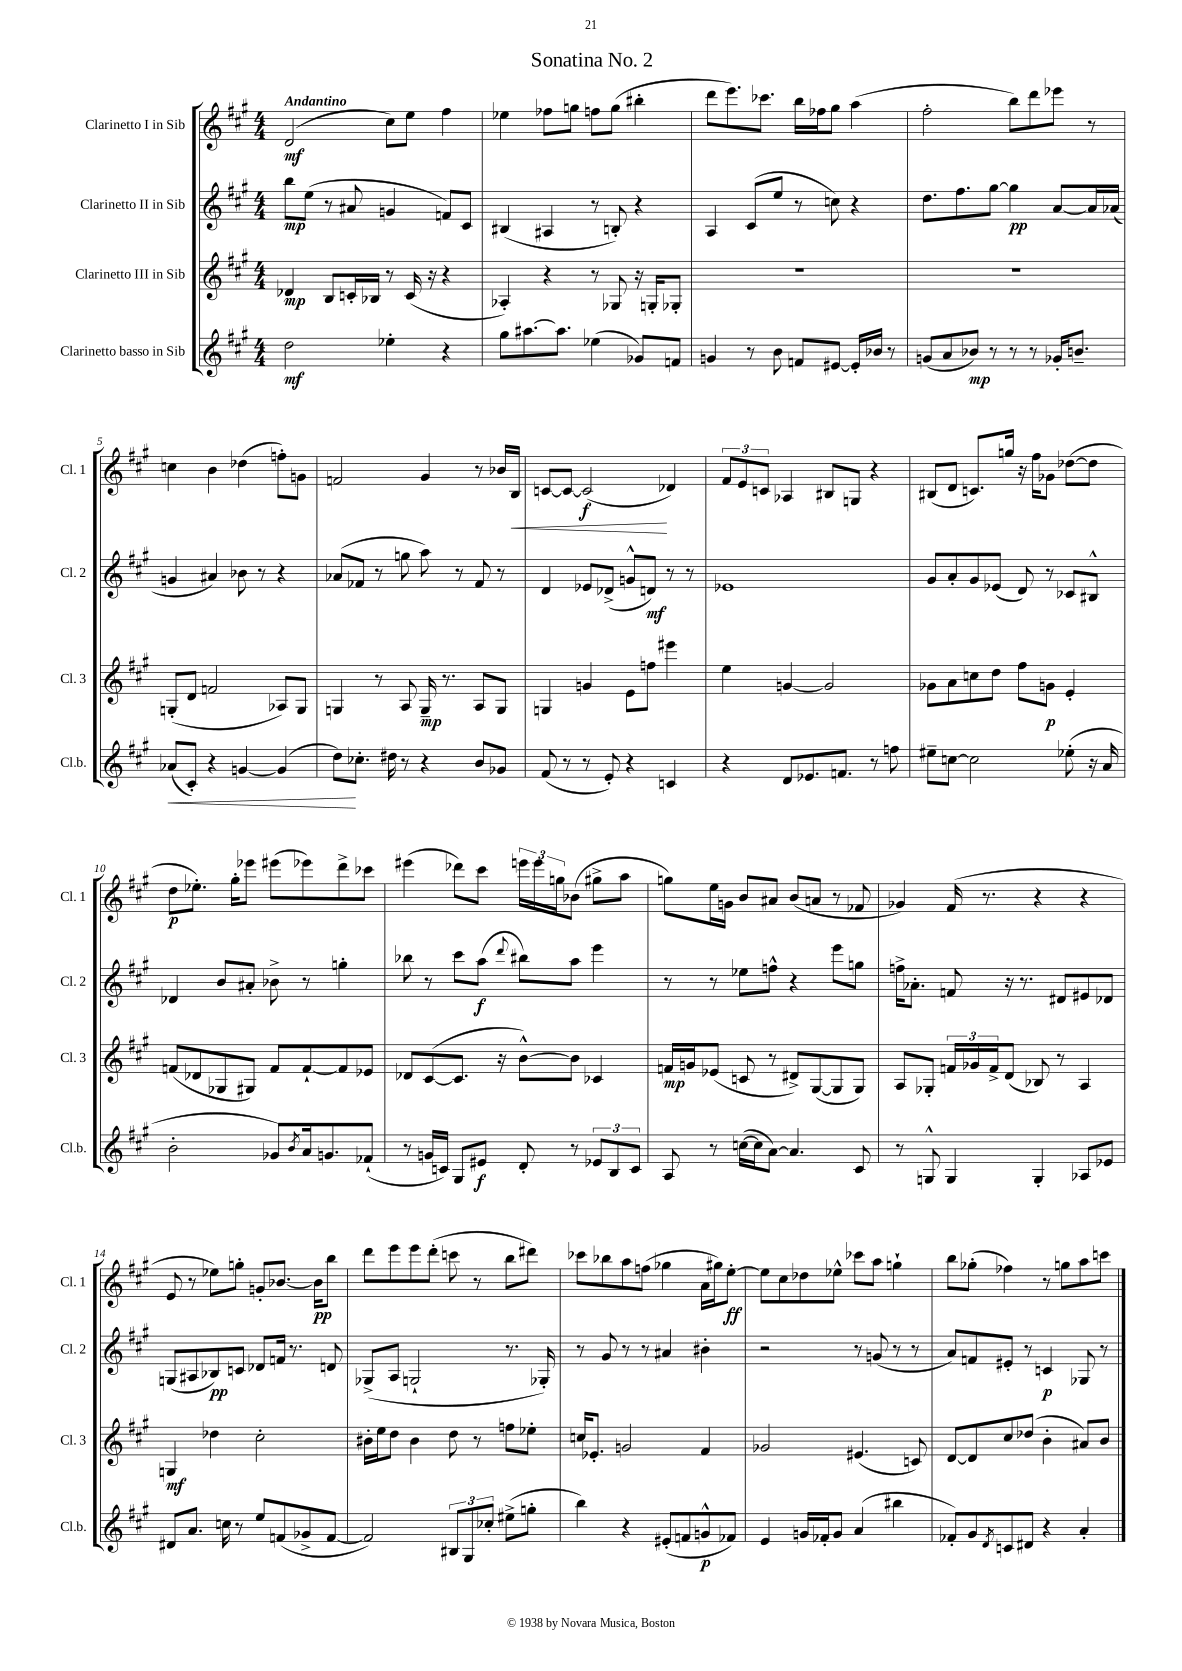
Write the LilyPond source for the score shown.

\header { title = "Sonatina No. 2" }
<<
\new StaffGroup <<
\new Staff = "s0" \with { instrumentName = "Clarinetto I in Sib" shortInstrumentName = "Cl. 1" } {
    \clef treble \key a \major \numericTimeSignature \time 4/4 \tempo "Andantino"
    d'2\mf( cis''8) e''8 fis''4 |
    ees''4 fes''8 g''8 f''8 g''8( bis''4-. |
    d'''8 e'''8.) ces'''8. b''16 fes''16 gis''8 a''4( |
    fis''2-. b''8) d'''8 ees'''8 r8 |
    c''4 b'4 des''4( f''8-.) g'8 |
    f'2 gis'4 r8 bes'16 b16\< |
    c'8~ c'8~ c'2\f\!( des'4) |
    \tuplet 3/2 { fis'8 e'8 c'8 } aes4 bis8 g8 r4 |
    bis8( d'8 c'8.) g''16 r16 fis''16 ges'8 des''8~( des''8 |
    d''8\p ees''8.-.) gis''16-. ees'''8 eis'''8( ees'''8) d'''8-> ces'''8 |
    eis'''4( des'''8) cis'''8 \tuplet 3/2 { e'''16 e'''16 g''16 } bes'8( gis''8-> a''8 |
    g''8) e''16 g'16 b'8 ais'8 b'8( a'8 r8 fes'8 |
    ges'4) fis'16( r8. r4 r4 |
    e'8 r8 ees''8) g''8-. g'8-. bes'8.~ bes'16\pp b''8 |
    d'''8 e'''8 e'''8 d'''8-.( c'''8 r8 b''8 dis'''8) |
    ces'''8 bes''8 a''8 f''8( ges''4 a'16 gis''16) e''8~-.\ff |
    e''8 cis''8 des''8 ees''8-^ ces'''8 a''8 g''4-! |
    b''8 ges''8-.( fes''4) r8 g''8 a''8 c'''8 \bar "|." |
}
\new Staff = "s1" \with { instrumentName = "Clarinetto II in Sib" shortInstrumentName = "Cl. 2" } {
    \clef treble \key a \major \numericTimeSignature \time 4/4
    b''8\mp e''8( r8 ais'8 g'4 f'8) cis'8 |
    bis4( ais4 r8 b8-.) r4 |
    a4 cis'8( e''8 r8 c''8) r4 |
    d''8. fis''8. gis''8~ gis''4\pp a'8~ a'16 aes'16( |
    g'4 ais'4) bes'8 r8 r4 |
    aes'8( fes'8 r8 g''8 a''8) r8 fes'8 r8 |
    d'4 ees'8 des'8->( g'8-^ d'8\mf) r8 r8 |
    ees'1 |
    gis'8 a'8-. gis'8 ees'8( d'8) r8 ces'8 bis8-^ |
    des'4 b'8 ais'8-. bes'8-> r8 g''4-. |
    bes''8 r8 cis'''8 a''8\f( \appoggiatura { d'''8 } bis''8) a''8 e'''4 |
    r8 r8 ees''8 f''8-^ r4 e'''8 g''8 |
    f''16-> aes'8.-. f'8 r16 r8. dis'8 eis'8 des'8 |
    g8( ais8 bes8\pp) c'8 des'8 f'16 r8. d'8 |
    ges8->( a8 g2-! r8. ges16-.) |
    r8 gis'8 r8 r8 ais'4 bis'4-. |
    r2 r8 g'8( r8 r8 |
    a'8) f'8 eis'8-. r8 c'4\p ges8 r8 \bar "|." |
}
\new Staff = "s2" \with { instrumentName = "Clarinetto III in Sib" shortInstrumentName = "Cl. 3" } {
    \clef treble \key a \major \numericTimeSignature \time 4/4
    des'4\mp b8 c'16-. bes16 r8 c'16( r16 r4 |
    aes4-.) r4 r8 ges8 r16 g16-. ges8-. |
    R1 |
    r1 |
    g8-.( d'8 f'2 aes8) g8 |
    g4 r8 a8 g16--\mp r8. a8 g8 |
    g4 g'4 e'8 f''8 eis'''4 |
    e''4 g'4~ g'2 |
    ges'8 a'8 c''8 d''8 fis''8 g'8\p e'4-. |
    f'8( des'8 ges8 gis8) f'8 f'8~-! f'8 ees'8 |
    des'8 cis'8~( cis'8. r16 b'8~-^) b'8 ces'4 |
    f'16\mp g'16 ees'8( c'8 r8 dis'8->) gis8~( gis8 gis8) |
    a8 ges8-. \tuplet 3/2 { f'16 ges'16 f'16-> } d'8( bes8) r8 a4 |
    g4\mf des''4 cis''2-. |
    bis'16-. e''16 d''8 bis'4 d''8 r8 f''8 ees''8-. |
    c''16 ees'8.-. g'2 fis'4 |
    ges'2 eis'4.( c'8) |
    d'8~ d'8 cis''8 des''8( b'4-. ais'8) b'8 \bar "|." |
}
\new Staff = "s3" \with { instrumentName = "Clarinetto basso in Sib" shortInstrumentName = "Cl.b." } {
    \clef treble \key a \major \numericTimeSignature \time 4/4
    d''2\mf ees''4-. r4 |
    gis''8 ais''8.~ ais''8. ees''4( ges'8) f'8 |
    g'4 r8 b'8 f'8 eis'8~ eis'16-. bes'16 r8 |
    g'8( a'8 bes'8\mp) r8 r8 r8 ges'16-. b'8.-- |
    aes'8\<( cis'8-.) r4 g'4~ g'4( |
    d''8\!) ces''8.-. dis''16 r8 r4 b'8 ges'8 |
    fis'8( r8 r8 e'8-.) r4 c'4 |
    r4 d'8 ees'8. f'8. r8 f''8 |
    eis''8-- c''8~ c''2 ees''8-.( r16 a'16 |
    b'2-. ges'8) \acciaccatura { b'8 } a'16 g'8. fes'8-!( |
    r8 g'16 c'16) gis8 eis'8\f d'8-. r8 \tuplet 3/2 { ees'8 b8 c'8 } |
    a8 r8 c''16~( c''16 a'8~) a'4. cis'8 |
    r8 g8-^ g4 g4-. aes8 ees'8 |
    dis'8 a'8. c''16 r8 e''8 f'8( ges'8-> f'8~ |
    f'2) \tuplet 3/2 { bis8 gis8 ces''8-. } eis''8->( g''8-. |
    b''4) r4 eis'8-.( f'8 g'8-^\p fes'8) |
    e'4 g'16 fes'16-. g'8 a'4( bis''4 |
    fes'8-.) gis'8 \acciaccatura { d'8 } c'8 dis'8 r4 a'4-. \bar "|." |
}
>>
>>
